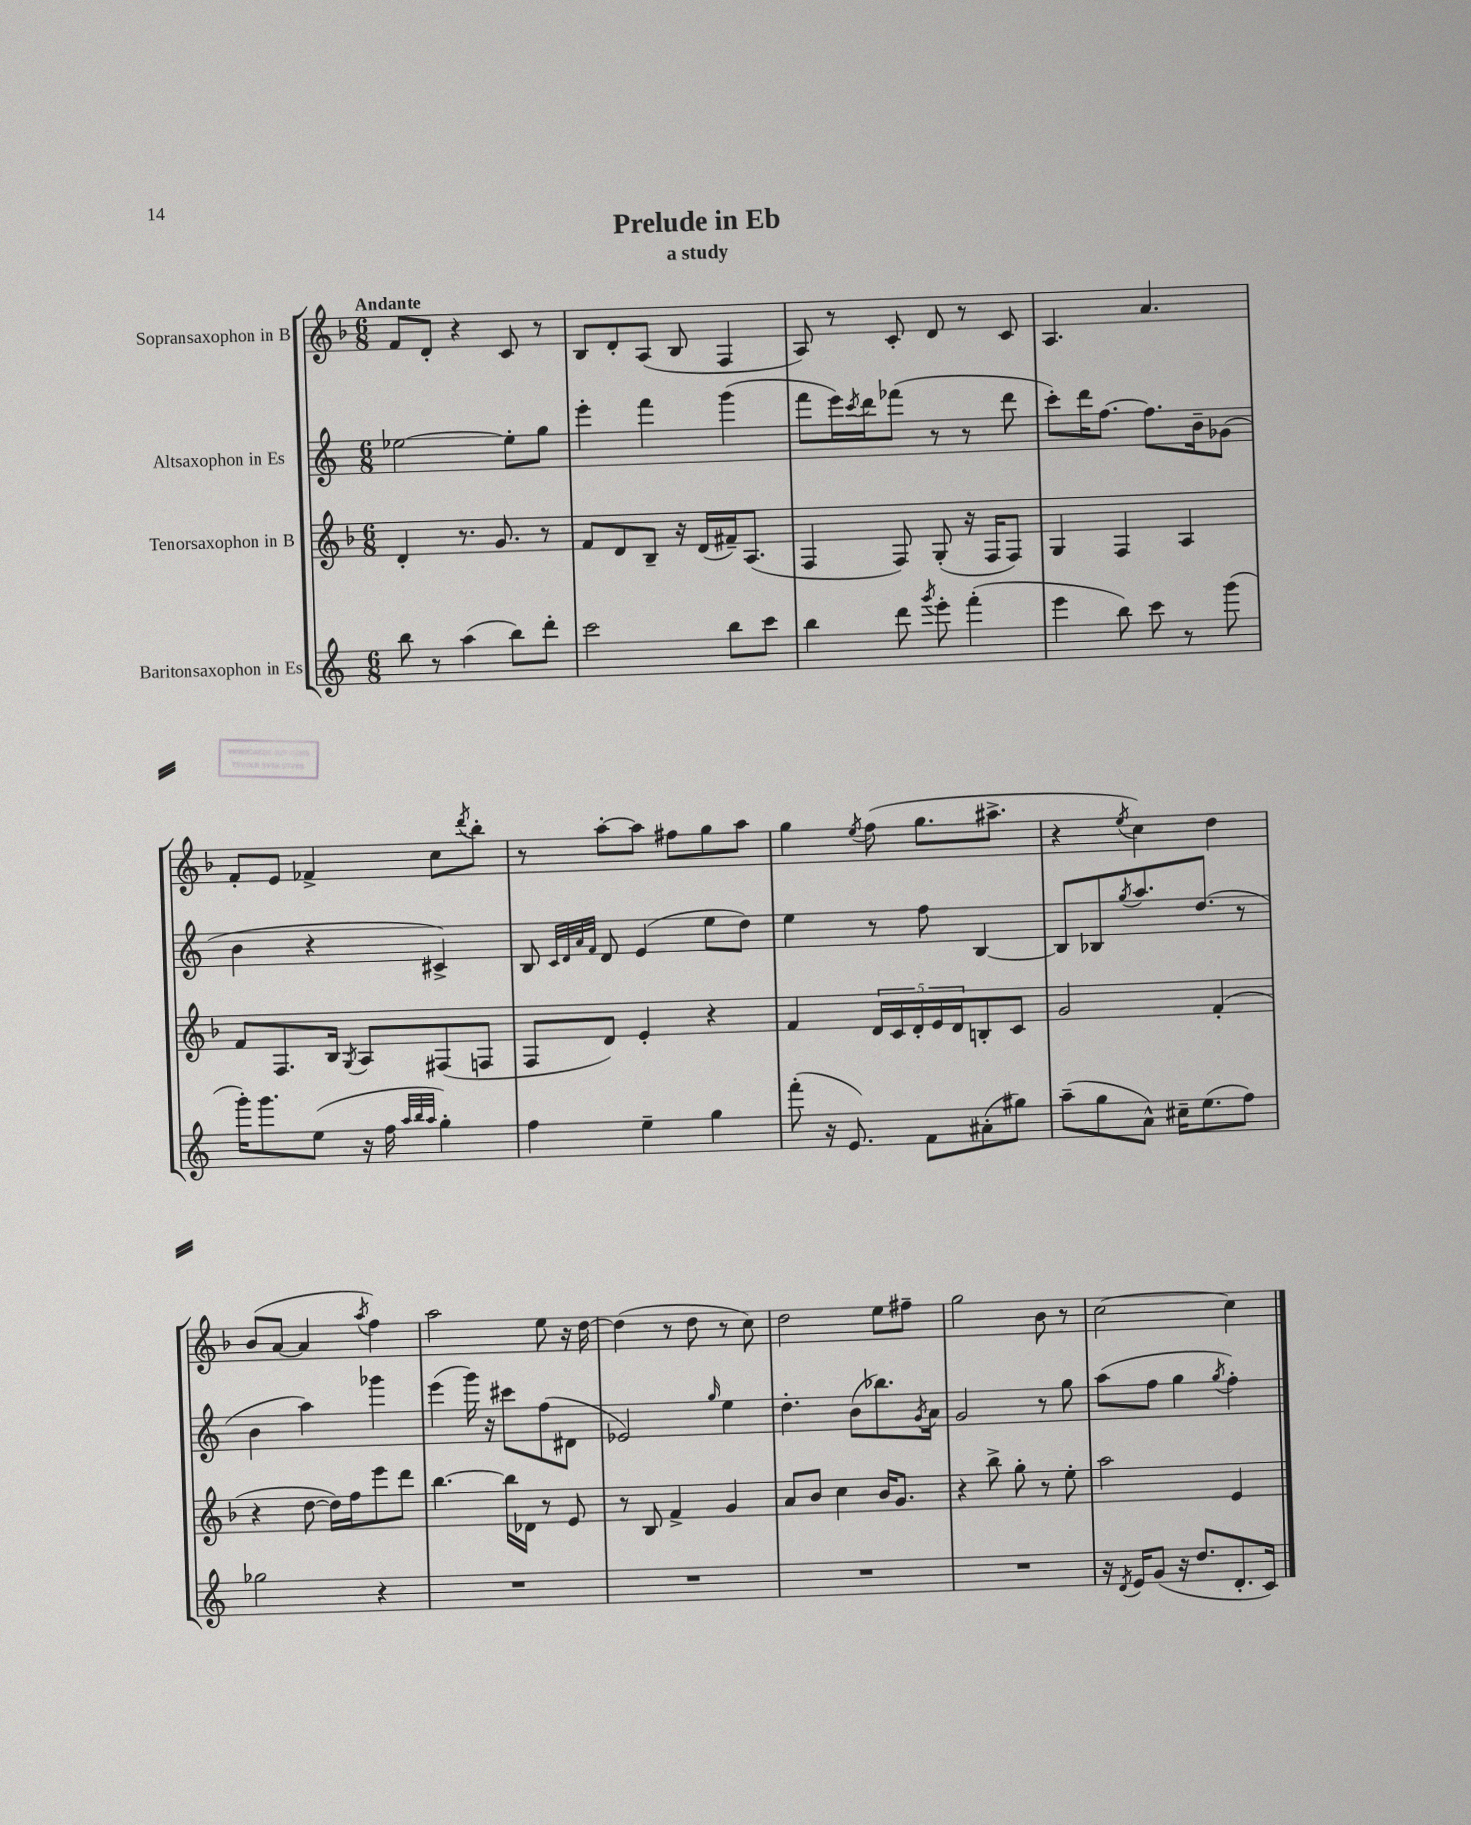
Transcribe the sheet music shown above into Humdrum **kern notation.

**kern	**kern	**kern	**kern
*staff4	*staff3	*staff2	*staff1
*clefG2	*clefG2	*clefG2	*clefG2
*k[]	*k[b-]	*k[]	*k[b-]
*M6/8	*M6/8	*M6/8	*M6/8
8bb	4d'	[2ee-	8f
8r	.	.	8d'
(4aa	8.r	.	4r
.	8.g	.	.
8bb)	.	8ee-']	8c
8ddd'	8r	8gg	8r
=	=	=	=
2ccc	8f	4eee'	8B-
.	8d	.	8d'
.	8B-~	4fff	(8A
.	16r	.	8B-
.	(16d	.	.
8bb	16f#~)	(4ggg	4F
.	(8.A	.	.
8ccc	.	.	.
=	=	=	=
4bb	4F	8fff	8A)
.	.	16eee)	8r
.	.	8qccc	.
.	.	16ddd	.
8ddd	8F)	(8fff-	8c'
8qggg	.	.	.
8eee'	(8G'	8r	8d
(4fff'	16r	8r	8r
.	16F	.	.
.	8F)	8ddd	8c
=	=	=	=
4eee	4G	8ccc')	4.A
.	.	16ddd	.
.	.	[8.ff	.
8bb)	4F	.	.
8ccc	.	8.ff]	4.a
8r	4A	.	.
.	.	16b~	.
(8ggg	.	(8g-	.
=	=	=	=
16ggg')	8f	4b	8f'
8.ggg	.	.	.
.	8.F	.	8e
(8ee	.	4r	4f-^
.	16B-	.	.
.	8qG	.	.
16r	8A	.	.
16ff	.	.	.
32qqaa	.	.	.
32qqbb	.	.	.
32qqaa	.	.	.
4gg')	(8F#	4c#^)	8cc
.	.	.	8qddd
.	8F	.	8bb-'
=	=	=	=
4ff	8F	8B	8r
.	.	32qqc	.
.	.	32qqd	.
.	.	32qqa	.
.	.	32qqf	.
.	8d)	8d	[8aa'
4ee~	4e'	(4e	8aa]
.	.	.	8ff#
4gg	4r	8ee	8gg
.	.	8dd)	8aa
=	=	=	=
(8fff'	4f	4ee	4gg
16r	.	.	.
8.e)	.	.	.
.	.	.	8qee
.	20d	8r	(8ff
.	20c	.	.
.	20d'	.	.
8f	.	8ff	8.gg
.	20e	.	.
.	20d	.	.
(8a#'	8B'	[4B	.
.	.	.	8.aa#^
8gg#)	8c	.	.
=	=	=	=
(8aa~	2g	8B]	4r
8gg	.	8B-	.
.	.	8qgg	8qee
8a^^)	.	8.aa	4cc)
16cc#~	.	.	.
(8.ee	.	(8.dd	.
.	(4f'	.	4dd
8ff)	.	8r	.
=	=	=	=
2gg-	4r	4b	(8b-
.	.	.	[8a
.	[8dd	4aa)	4a]
.	16dd])	.	.
.	16ff	.	.
.	.	.	8qaa
4r	8eee	4ggg-	4ff)
.	8ddd	.	.
=	=	=	=
2.r	[4.bb-	(4eee	2aa
.	.	16ggg)	.
.	.	16r	.
.	16bb-]	8ccc#	.
.	16d-	.	.
.	8r	(8ff	8ee
.	8e	8d#	16r
.	.	.	[16dd
=	=	=	=
2.r	8r	2e-)	(4dd]
.	8B-	.	.
.	4f^	.	8r
.	.	.	8dd
.	.	16qqgg	.
.	4g	4ee	8r
.	.	.	8cc)
=	=	=	=
2.r	8a	4.dd'	2dd
.	8b-	.	.
.	4cc	.	.
.	.	(8b	.
.	16b-	8.bb-)	8ee
.	8.g	.	.
.	.	.	8ff#~
.	.	8qg	.
.	.	16a	.
=	=	=	=
2.r	4r	2g	2gg
.	8bb-^	.	.
.	8gg'	.	.
.	8r	8r	8b-
.	8ee'	8gg	8r
=	=	=	=
16r	2aa	(8aa	[2cc
8qd	.	.	.
16e	.	.	.
(8g	.	8ff	.
16r	.	4gg	.
8.dd	.	.	.
.	.	8qgg	.
8.d'	4e	4ff')	4cc]
16c)	.	.	.
==	==	==	==
*-	*-	*-	*-
